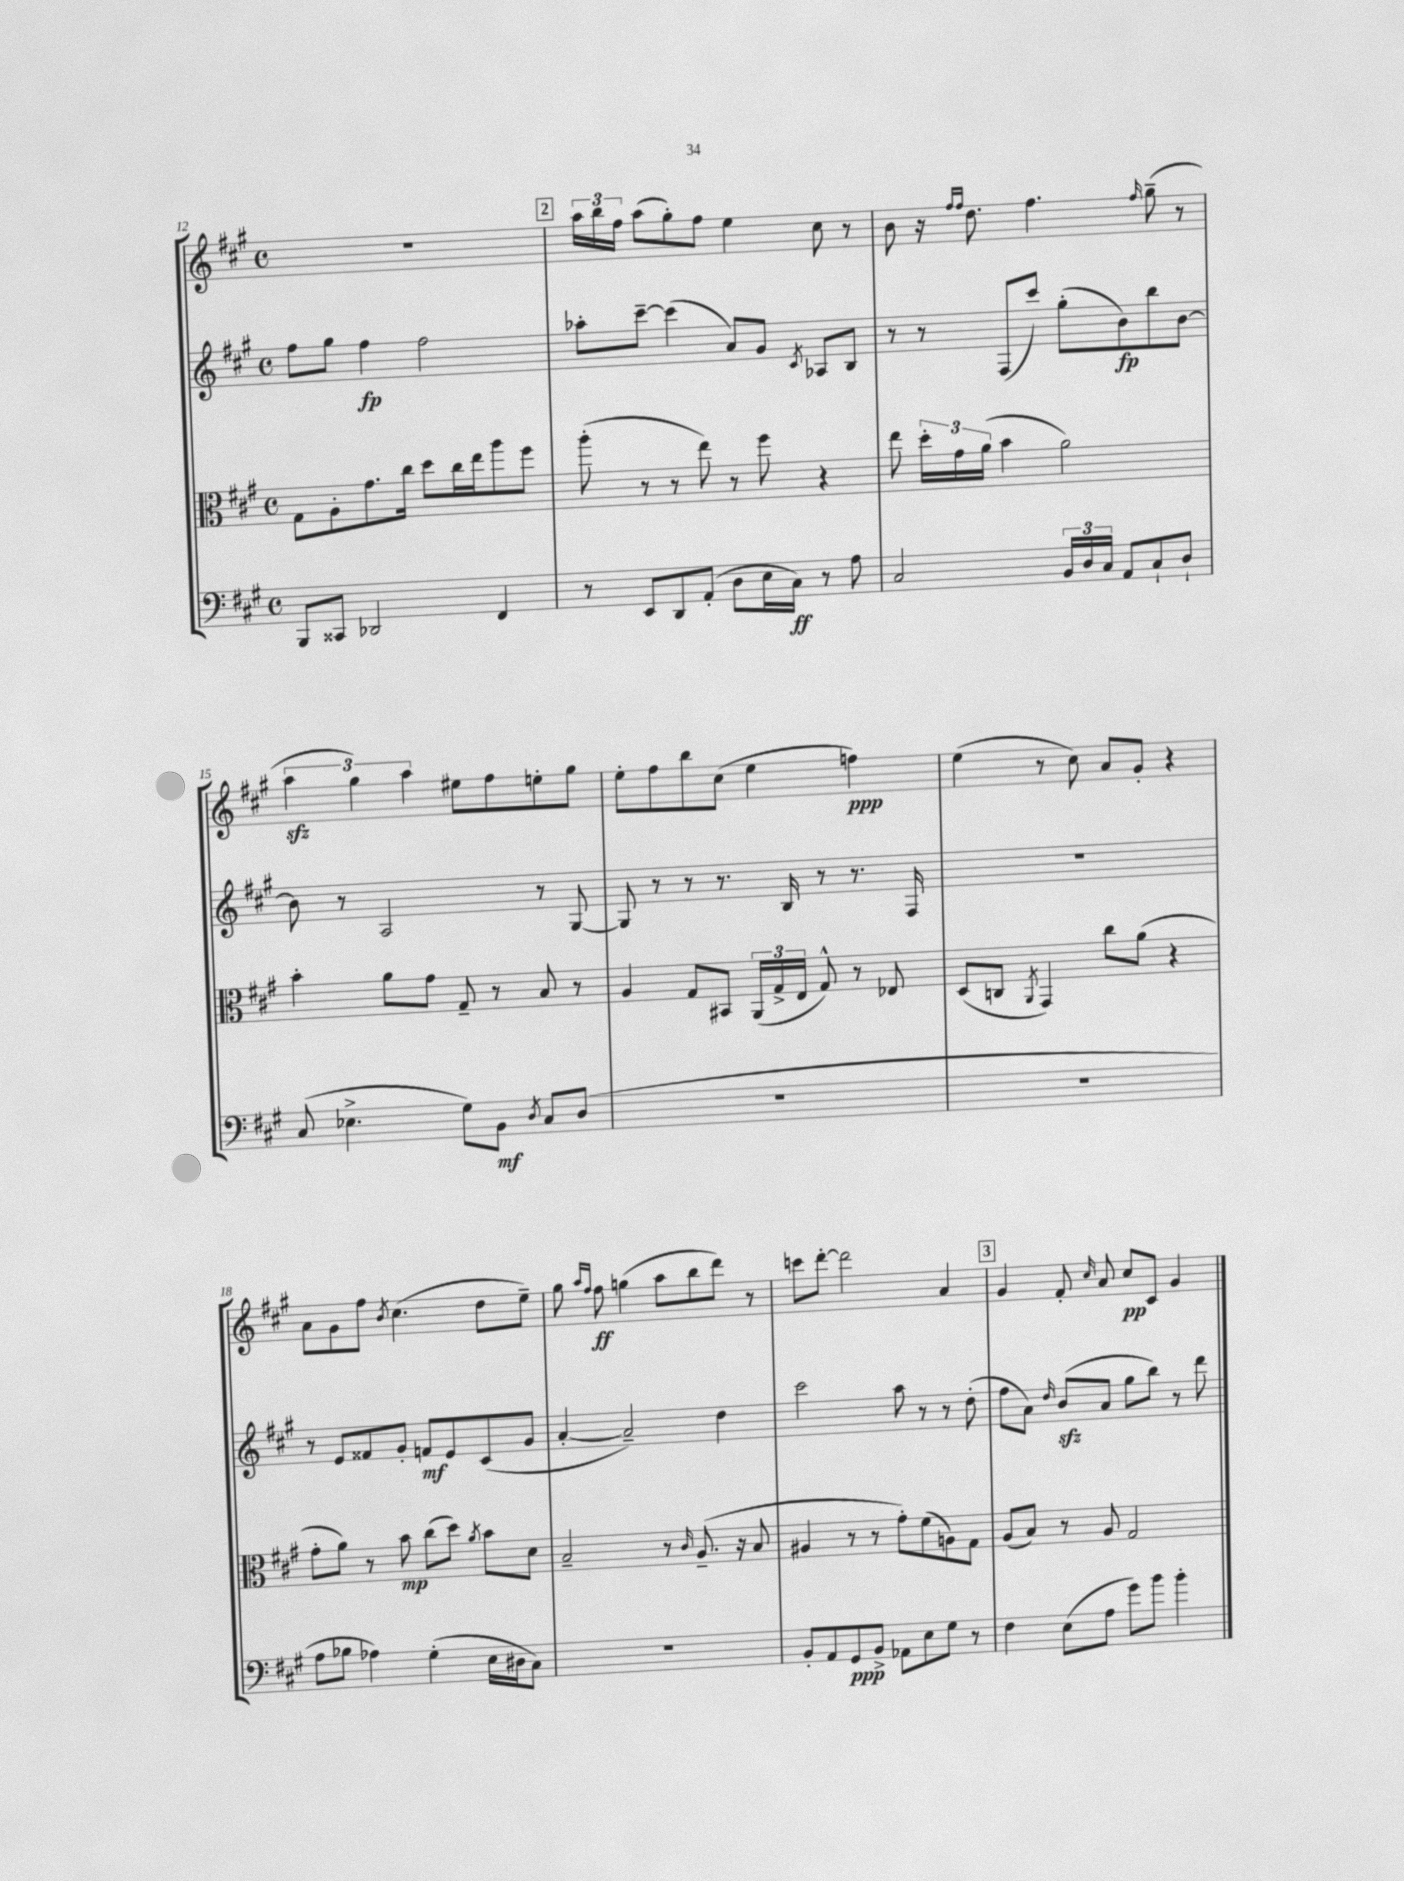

**kern	**dynam	**kern	**dynam	**kern	**dynam	**kern	**dynam
*part4	*part4	*part3	*part3	*part2	*part2	*part1	*part1
*staff4	*staff4	*staff3	*staff3	*staff2	*staff2	*staff1	*staff1
*clefF4	*	*clefC3	*	*clefG2	*	*clefG2	*
*k[f#c#g#]	*	*k[f#c#g#]	*	*k[f#c#g#]	*	*k[f#c#g#]	*
*M4/4	*	*M4/4	*	*M4/4	*	*M4/4	*
*met(c)	*	*met(c)	*	*met(c)	*	*met(c)	*
=12	=12	=12	=12	=12	=12	=12	=12
8BBB/L	.	8G#\L	.	8ff#\L	.	1r	.
8CC##X/J	.	8A'\	.	8gg#\J	.	.	.
2DD-X/	.	8.g#\	.	4ff#\	fp	.	.
.	.	16cc#\Jk	.	.	.	.	.
.	.	8dd\L	.	2ff#\	.	.	.
.	.	16cc#\L	.	.	.	.	.
.	.	16ee\J	.	.	.	.	.
4FF#/	.	8aa\	.	.	.	.	.
.	.	8ff#\J	.	.	.	.	.
!!LO:REH:place=s1:t=2
=13	=13	=13	=13	=13	=13	=13	=13
8r	.	(8aa'\	.	8aa-X'\L	.	24aa\LL	.
.	.	.	.	.	.	24bb\	.
.	.	.	.	.	.	24ff#\JJ	.
8EE/L	.	8r	.	[8ccc#~\J	.	(8aa\L	.
8DD/	.	8r	.	(4ccc#\]	.	8gg#'\)	.
(8AA'/J	.	8ee\)	.	.	.	8ff#\J	.
8D\L	.	8r	.	8a/L)	.	4ee\	.
16E\L	.	8ff#\	.	8g#/J	.	.	.
16C#\JJ)	ff	.	.	.	.	.	.
.	.	.	.	8qc#/	.	.	.
8r	.	4r	.	8A-X/L	.	8cc#\	.
8A\	.	.	.	8B/J	.	8r	.
=14	=14	=14	=14	=14	=14	=14	=14
2C#/	.	8ee\	.	8r	.	8b\	.
.	.	24dd'\LL	.	8r	.	16r	.
.	.	24g#\	.	.	.	.	.
.	.	.	.	.	.	16qqff#/LL	.
.	.	.	.	.	.	16qqff#/JJ	.
.	.	.	.	.	.	8.dd\	.
.	.	(24a\JJ	.	.	.	.	.
.	.	4b\	.	(8F#/L	.	.	.
.	.	.	.	8ccc#/J)	.	4.ff#\	.
24BB/LL	.	2a\)	.	(8gg#'\L	.	.	.
24D/	.	.	.	.	.	.	.
24C#/JJ	.	.	.	.	.	.	.
8AA/L	.	.	.	8b\)	fp	.	.
.	.	.	.	.	.	16qqff#/	.
8C#`/	.	.	.	8bb\	.	(8gg#~\	.
8D`/J	.	.	.	[8b\J	.	8r	.
!!LO:LB:g=z
=15	=15	=15	=15	=15	=15	=15	=15
(8C#/	.	4b'\	.	8b\]	.	6aazz\	.
4.E-X^\	.	.	.	8r	.	.	.
.	.	.	.	.	.	6gg#\)	.
.	.	8a\L	.	2A/	.	.	.
.	.	.	.	.	.	6aa\	.
.	.	8g#\J	.	.	.	.	.
8G#\L)	.	8G#~/	.	.	.	8ee#X\L	.
8BB\J	mf	8r	.	.	.	8ff#\	.
8qD/	.	.	.	.	.	.	.
8C#/L	.	8B/	.	8r	.	8een'\	.
(8D/J	.	8r	.	[8G#/	.	8gg#\J	.
=16	=16	=16	=16	=16	=16	=16	=16
1r	.	4A/	.	8G#/]	.	8ee'\L	.
.	.	.	.	8r	.	8ff#\	.
.	.	8G#/L	.	8r	.	8bb\	.
.	.	8BB#X/J	.	8.r	.	(8cc#\J	.
.	.	(24AA/LL	.	.	.	4ee\	.
.	.	24G#^/	.	.	.	.	.
.	.	.	.	16B/	.	.	.
.	.	24E/JJ	.	.	.	.	.
.	.	8G#^^/)	.	8r	.	.	.
.	.	8r	.	8.r	.	4ffn\)	ppp
.	.	8E-X/	.	.	.	.	.
.	.	.	.	16F#/	.	.	.
=17	=17	=17	=17	=17	=17	=17	=17
1r	.	(8D/L	.	1r	.	(4ee\	.
.	.	8Cn/J	.	.	.	.	.
.	.	8qAA/	.	.	.	.	.
.	.	4GG#/)	.	.	.	8r	.
.	.	.	.	.	.	8cc#\)	.
.	.	8cc#\L	.	.	.	8a/L	.
.	.	(8a\J	.	.	.	8g#'/J	.
.	.	4r	.	.	.	4r	.
!!LO:LB:g=z
=18	=18	=18	=18	=18	=18	=18	=18
8A\L	.	8g#'\L	.	8r	.	8a\L	.
8B-X\J	.	8a\J)	.	8e/L	.	8g#\	.
4A-X\)	.	8r	.	8f##X/	.	8ff#\J	.
.	.	.	.	.	.	8qb/	.
.	.	8b\	mp	8g#'/J	.	(4.cc#\	.
(4G#'\	.	(8cc#\L	.	8fn/L	mf	.	.
.	.	8dd\J)	.	8e/	.	.	.
.	.	8qa/	.	.	.	.	.
16E\LL	.	8b\L	.	(8c#/	.	8dd\L	.
16D#X\J	.	.	.	.	.	.	.
8C#\J)	.	8d\J	.	8g#/J	.	8ee~\J)	.
=19	=19	=19	=19	=19	=19	=19	=19
1r	.	2B~/	.	[4a'/	.	8gg#\	.
.	.	.	.	.	.	16qqaa/LL	.
.	.	.	.	.	.	16qqff#/JJ	.
.	.	.	.	.	.	8ff#\	ff
.	.	.	.	2a~/])	.	(4ggn\	.
.	.	8r	.	.	.	8aa\L	.
.	.	16qqc#/	.	.	.	.	.
.	.	(8.A~/	.	.	.	8bb\	.
.	.	.	.	4dd\	.	8ddd\J)	.
.	.	16r	.	.	.	.	.
.	.	8B/	.	.	.	8r	.
=20	=20	=20	=20	=20	=20	=20	=20
8BB'/L	.	4A#X/	.	2ccc#\	.	8cccn\L	.
8AA/	.	.	.	.	.	[8ddd'\J	.
8GG#/	ppp	8r	.	.	.	2ddd\]	.
8BB^/J	.	8r	.	.	.	.	.
8AA-X\L	.	8g#'\L)	.	8aa\	.	.	.
8E\	.	(8f#\	.	8r	.	.	.
8G#\J	.	8An\)	.	8r	.	4a/	.
8r	.	8G#\J	.	(8dd'\	.	.	.
!!LO:REH:place=s1:t=3
=21	=21	=21	=21	=21	=21	=21	=21
4F#\	.	(8A/L	.	8ff#\L	.	4g#/	.
.	.	8B/J)	.	8a\J)	.	.	.
.	.	.	.	16qqdd/	.	.	.
(8E\L	.	8r	.	(8bzz/L	.	8f#'/	.
.	.	.	.	.	.	16qqcc#/	.
8A\J	.	8A/	.	8a/J	.	8a/	.
8g#\L)	.	2G#/	.	8gg#\L	.	8cc#/L	pp
8b\J	.	.	.	8bb\J)	.	8c#/J	.
4b'\	.	.	.	8r	.	4g#/	.
.	.	.	.	8ddd\	.	.	.
==	==	==	==	==	==	==	==
*-	*-	*-	*-	*-	*-	*-	*-
